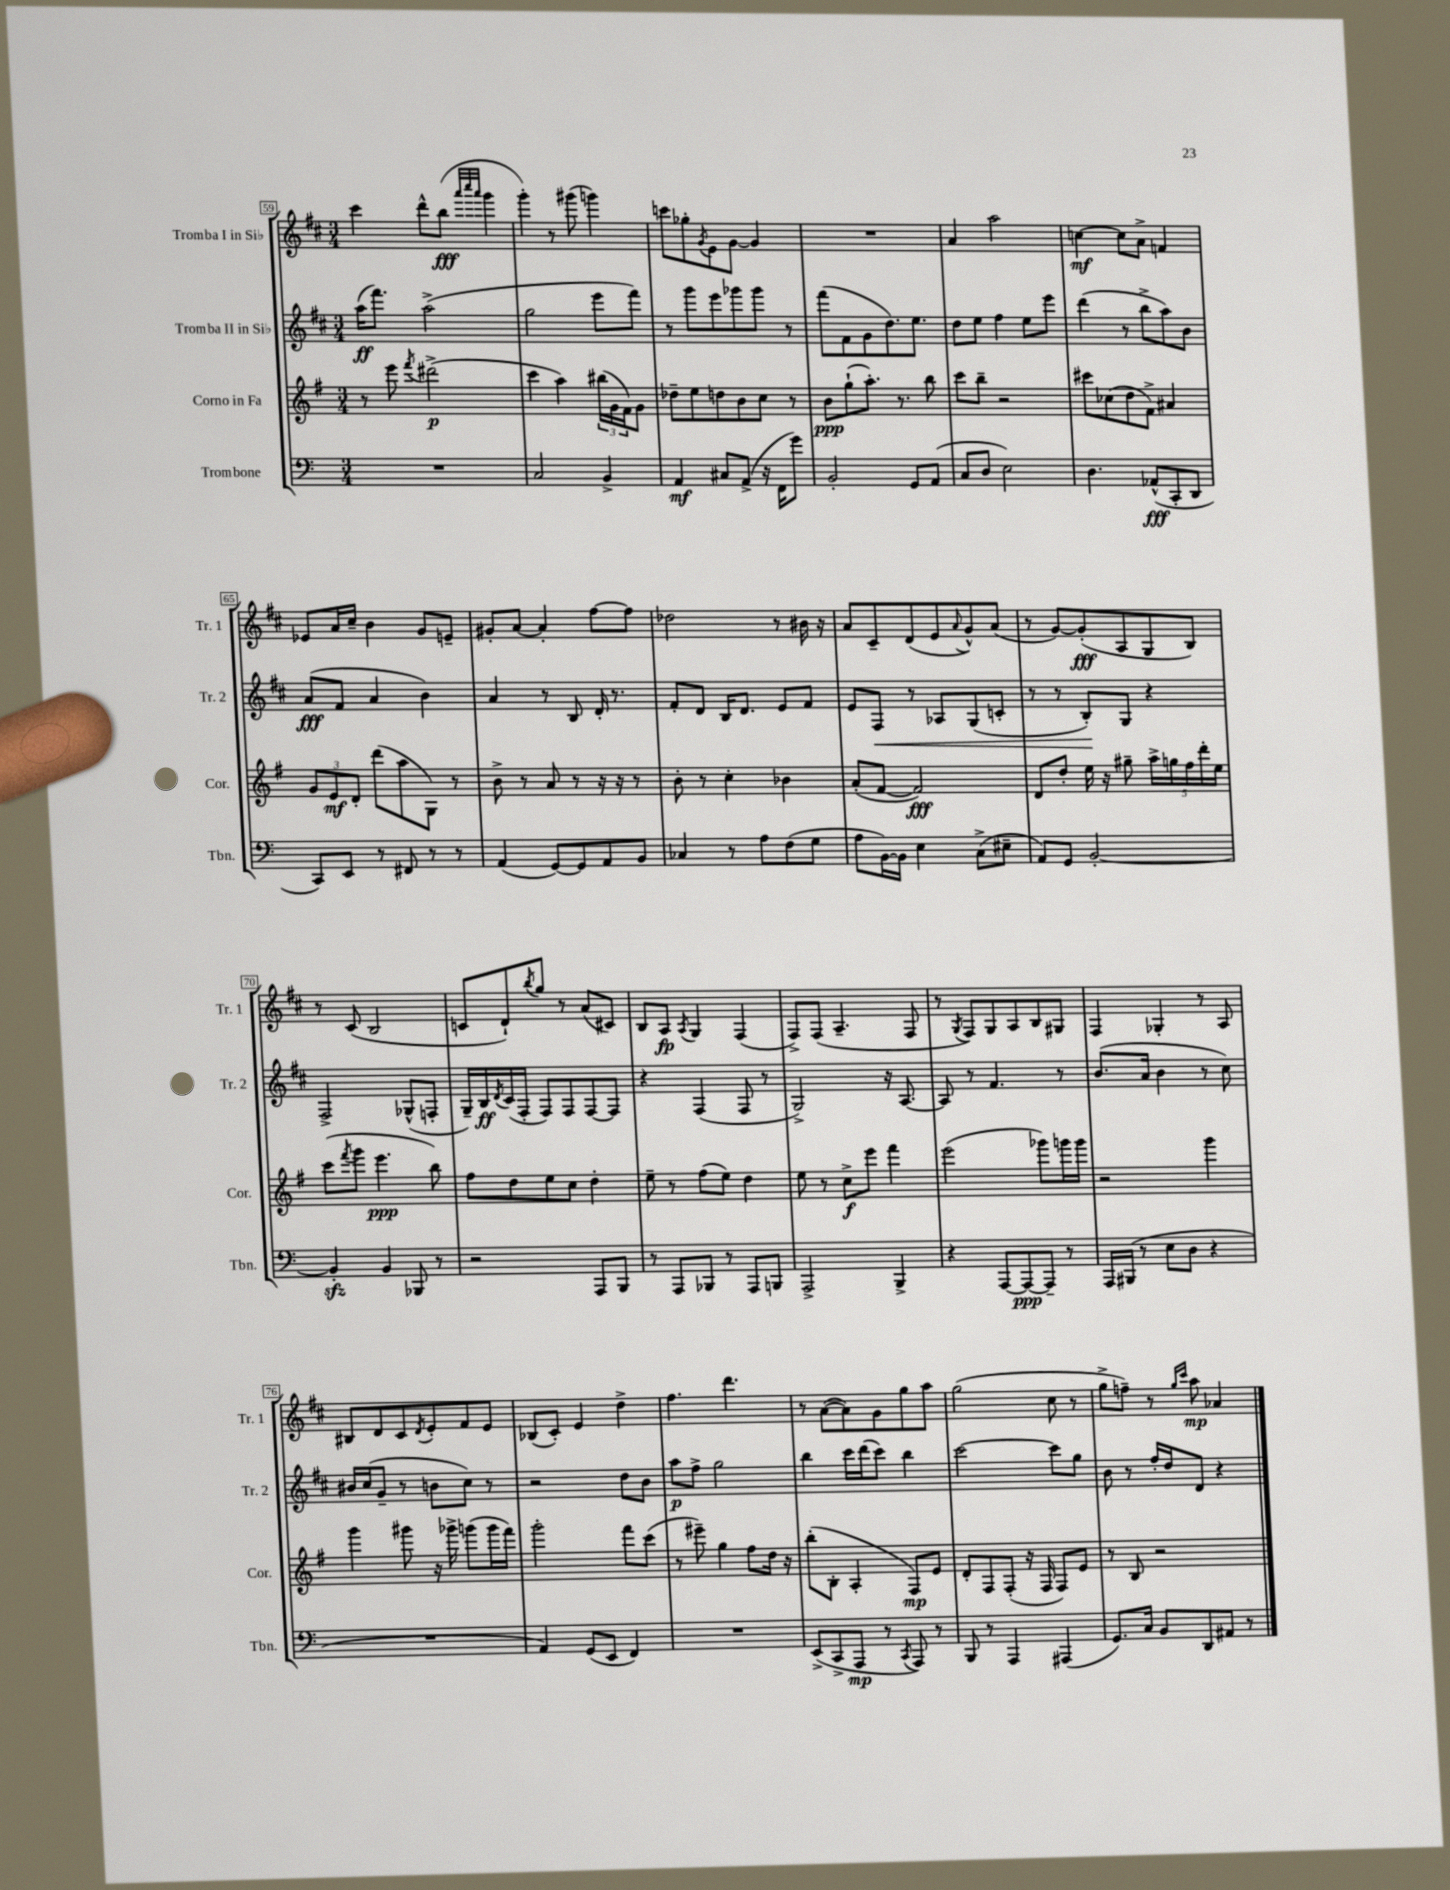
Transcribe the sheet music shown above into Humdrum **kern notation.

**kern	**dynam	**kern	**dynam	**kern	**dynam	**kern	**dynam
*part4	*part4	*part3	*part3	*part2	*part2	*part1	*part1
*staff4	*staff4	*staff3	*staff3	*staff2	*staff2	*staff1	*staff1
*I"Trombone	*	*I"Corno in Fa	*	*I"Tromba II in Si♭	*	*I"Tromba I in Si♭	*
*I'Tbn.	*	*I'Cor.	*	*I'Tr. 2	*	*I'Tr. 1	*
*clefF4	*	*clefG2	*	*clefG2	*	*clefG2	*
*k[]	*	*k[f#]	*	*k[f#c#]	*	*k[f#c#]	*
*M3/4	*	*M3/4	*	*M3/4	*	*M3/4	*
=59	=59	=59	=59	=59	=59	=59	=59
2.r	.	8r	.	(16aa\KL	ff	4ccc#\	.
.	.	.	.	8.fff#\J)	.	.	.
.	.	8eee\	.	.	.	.	.
.	.	8qfff#/	.	.	.	.	.
.	.	(2ddd#X^\	p	(2aa^\	.	8ddd^^\L	.
.	.	.	.	.	.	(8bb\J	fff
.	.	.	.	.	.	32qqaaa/LLL	.
.	.	.	.	.	.	32qqcccc#/	.
.	.	.	.	.	.	32qqaaa/JJJ	.
.	.	.	.	.	.	4ggg\	.
=60	=60	=60	=60	=60	=60	=60	=60
2C/	.	4ccc\	.	2gg\	.	4ggg'\)	.
.	.	4aa\)	.	.	.	8r	.
.	.	.	.	.	.	(8ggg#X\	.
4BB^/	.	(24bb#X\LL	.	8eee\L	.	4gggn\)	.
.	.	24g\	.	.	.	.	.
.	.	24f#\J)	.	.	.	.	.
.	.	8g\J	.	8fff#\J)	.	.	.
=61	=61	=61	=61	=61	=61	=61	=61
4AA/	mf	8dd-X~\L	.	8r	.	8cccn\L	.
.	.	8ee\	.	8ggg\L	.	8gg-X'\	.
.	.	.	.	.	.	8qg/	.
8C#X/L	.	8ddn\	.	8eee\	.	8e\	.
(8AA^/J	.	8b\	.	8ggg-X\	.	[8g\J	.
16r	.	8cc\J	.	8ggg-\J	.	4g/]	.
16FF\KL	.	.	.	.	.	.	.
8g\J)	.	8r	.	8r	.	.	.
=62	=62	=62	=62	=62	=62	=62	=62
2BB'/	.	8b\L	ppp	(8fff#\L	.	2.r	.
.	.	(8gg`\	.	8f#\	.	.	.
.	.	8.aa'\J)	.	8g\	.	.	.
.	.	.	.	8.dd\)	.	.	.
.	.	8.r	.	.	.	.	.
8GG/L	.	.	.	.	.	.	.
.	.	.	.	8.ee\J	.	.	.
(8AA/J	.	8bb\	.	.	.	.	.
=63	=63	=63	=63	=63	=63	=63	=63
8C/L	.	8ccc\L	.	8dd\L	.	4a/	.
8D/J	.	8bb~\J	.	8ee\J	.	.	.
2E\)	.	2r	.	4ff#\	.	2aa\	.
.	.	.	.	8ee\L	.	.	.
.	.	.	.	8eee\J	.	.	.
=64	=64	=64	=64	=64	=64	=64	=64
4.D\	.	8ccc#X\L	.	(4ddd\	.	[4ccn\	mf
.	.	(8cc-X\	.	.	.	.	.
.	.	8dd\	.	8r	.	8cc\L]	.
(8AA-X^^/L	fff	8f#^\J)	.	8bb^\L	.	8a^\J	.
8CC'/	.	4a#X/	.	8aa\)	.	4fn/	.
8DD/J	.	.	.	8b\J	.	.	.
!!LO:LB:g=z
=65	=65	=65	=65	=65	=65	=65	=65
8CC/L)	.	12g/L	.	(8a/L	fff	8e-X/L	.
.	.	12e/	mf	.	.	.	.
8EE/J	.	.	.	8f#/J	.	16a/L	.
.	.	12d'/J	.	.	.	.	.
.	.	.	.	.	.	16cc#~/JJ	.
8r	.	(8ddd\L	.	4a/	.	4b\	.
8FF#X/	.	8aa\	.	.	.	.	.
8r	.	8G\J)	.	4b\)	.	8g/L	.
8r	.	8r	.	.	.	8en~/J	.
=66	=66	=66	=66	=66	=66	=66	=66
(4AA/	.	8b^\	.	4a/	.	8g#X'/L	.
.	.	8r	.	.	.	[8a/J	.
[8GG/L)	.	8a/	.	8r	.	4a'/]	.
8GG/]	.	8r	.	8B/	.	.	.
8AA/	.	16r	.	16d'/	.	[8ff#\L	.
.	.	16r	.	8.r	.	.	.
8BB/J	.	8r	.	.	.	8ff#\J]	.
=67	=67	=67	=67	=67	=67	=67	=67
4C-X/	.	8b'\	.	8f#'/L	.	2dd-X\	.
.	.	8r	.	8d/J	.	.	.
8r	.	4cc'\	.	16B/KL	.	.	.
.	.	.	.	8.d/J	.	.	.
8A\L	.	.	.	.	.	.	.
(8F\	.	4b-X\	.	8e/L	.	8r	.
8G\J	.	.	.	8f#/J	.	16b#X\	.
.	.	.	.	.	.	16r	.
=68	=68	=68	=68	=68	=68	=68	=68
8A\L	.	(8a'/L	.	8e/L	.	8a/L	.
!	!	!	!	!	!LO:HP:b	!	!
[16BB\L)	.	[8f#/J	.	8F#/J	<	8c#~/	.
16BB\JJ]	.	.	.	.	.	.	.
4E\	.	2f#/])	fff	8r	.	(8d/	.
.	.	.	.	8A-X/L	.	8e/	.
.	.	.	.	.	.	8qqa/	.
(8C^\L	.	.	.	(8G/	.	8g^^/)	.
8E#X~\J	.	.	.	8cn'/J	.	(8a/J	.
=69	=69	=69	=69	=69	=69	=69	=69
8AA/L)	.	8d/L	.	8r	.	8r	.
8GG/J	.	8dd'/J	.	8r	.	[8g/L)	.
[2BB'/	.	16ee\	.	8B'/L)	.	(8g'/]	fff
.	.	16r	.	.	.	.	.
.	.	8gg#X~\	.	8G/J	[	8A/	.
.	.	20aa^\LL	.	4r	.	8G/	.
.	.	20ggn\	.	.	.	.	.
.	.	20ff#\	.	.	.	.	.
.	.	.	.	.	.	8B/J)	.
.	.	20ddd'\	.	.	.	.	.
.	.	20ee\JJ	.	.	.	.	.
!!LO:LB:g=z
=70	=70	=70	=70	=70	=70	=70	=70
4BBzz'/]	.	(8ccc\L	.	2F#^/	.	8r	.
.	.	8qfff#/	.	.	.	.	.
.	.	8ggg\J	.	.	.	(8c#/	.
4BB/	.	4.eee\	ppp	.	.	2B/	.
8BBB-X/	.	.	.	(8G-X^^/L	.	.	.
8r	.	8bb\)	.	8Fn'/J	.	.	.
=71	=71	=71	=71	=71	=71	=71	=71
2r	.	8ff#\L	.	16G~/LL)	.	8cn/L	.
.	.	.	.	16B/	ff	.	.
.	.	.	.	8qd/	.	.	.
.	.	8dd\	.	(16c#/	.	8d`/)	.
.	.	.	.	16F#'/JJ	.	.	.
.	.	.	.	.	.	8qbb/	.
.	.	8ee\	.	8F#/L)	.	8gg/J	.
.	.	8cc\J	.	8F#/	.	8r	.
8AAA/L	.	4dd'\	.	[8F#/	.	(8a/L	.
8BBB/J	.	.	.	8F#/J]	.	8c#X/J)	.
=72	=72	=72	=72	=72	=72	=72	=72
8r	.	8ee~\	.	4r	.	8B/L	.
8AAA/L	.	8r	.	.	.	8A/J	fp
.	.	.	.	.	.	8qA/	.
8BBB-X/J	.	(8ff#\L	.	(4F#/	.	4G/	.
8r	.	8ee\J)	.	.	.	.	.
8AAA/L	.	4dd\	.	8F#/	.	(4F#/	.
8BBBn/J	.	.	.	8r	.	.	.
=73	=73	=73	=73	=73	=73	=73	=73
2AAA^/	.	8ee\	.	2G^/)	.	8F#^/L)	.
.	.	8r	.	.	.	(8F#/J	.
.	.	8cc^\L	f	.	.	4.A~/	.
.	.	8eee\J	.	.	.	.	.
4BBB^/	.	4fff#\	.	16r	.	.	.
.	.	.	.	[8.A/	.	.	.
.	.	.	.	.	.	8F#/	.
=74	=74	=74	=74	=74	=74	=74	=74
4r	.	(2eee\	.	8A/]	.	8r	.
.	.	.	.	.	.	8qG/	.
.	.	.	.	8r	.	8F#/L)	.
[8AAA/L	.	.	.	4.f#/	.	8G/	.
8AAA/_	ppp	.	.	.	.	8A/	.
8AAA~/J]	.	8ggg-X\L)	.	.	.	8B/	.
8r	.	16gggn\L	.	8r	.	8G#X/J	.
.	.	16ggg\JJ	.	.	.	.	.
=75	=75	=75	=75	=75	=75	=75	=75
16AAA/LL	.	2r	.	(8.b/L	.	4F#/	.
(16BBB#X/JJ	.	.	.	.	.	.	.
8r	.	.	.	.	.	.	.
.	.	.	.	16a/Jk	.	.	.
8E\L	.	.	.	4b\	.	4G-X'/	.
8D\J	.	.	.	.	.	.	.
4r	.	4ggg\	.	8r	.	8r	.
.	.	.	.	8cc#\)	.	8A/	.
!!LO:LB:g=z
=76	=76	=76	=76	=76	=76	=76	=76
2.r	.	4ggg\	.	16b#X/LL	.	8B#X/L	.
.	.	.	.	(16cc#/J	.	.	.
.	.	.	.	8g~/J	.	8d/	.
.	.	8ggg#X\	.	8r	.	8c#/	.
.	.	.	.	.	.	8qd/	.
.	.	16r	.	8bn\L	.	8e'/	.
.	.	16ggg-X^\	.	.	.	.	.
.	.	(8gggn\L	.	8cc#\J)	.	8f#/	.
.	.	16ggg\L	.	8r	.	8e/J	.
.	.	16fff#\JJ)	.	.	.	.	.
=77	=77	=77	=77	=77	=77	=77	=77
4AA/)	.	2ggg'\	.	2r	.	(8B-X/L	.
.	.	.	.	.	.	8c#'/J)	.
(8GG/L	.	.	.	.	.	4e/	.
8EE/J	.	.	.	.	.	.	.
4FF/)	.	8fff#\L	.	8dd\L	.	4dd^\	.
.	.	(8ccc\J	.	8b\J	.	.	.
=78	=78	=78	=78	=78	=78	=78	=78
2.r	.	8r	.	8aa\L	p	4.ff#\	.
.	.	8eee#X~\)	.	8ff#^\J	.	.	.
.	.	4gg\	.	2gg\	.	.	.
.	.	.	.	.	.	4.ddd\	.
.	.	8ff#\L	.	.	.	.	.
.	.	16dd\Jk	.	.	.	.	.
.	.	16r	.	.	.	.	.
=79	=79	=79	=79	=79	=79	=79	=79
(8EE^/L	.	(8bb'\L	.	4bb\	.	8r	.
8CC^/	.	8B'\J	.	.	.	([8a\L	.
8AAA/J	mp	4A'/	.	16ccc#\LL	.	8a\])	.
.	.	.	.	(16ddd\J	.	.	.
8r	.	.	.	8ccc#\J)	.	8g\	.
8qCC/	.	.	.	.	.	.	.
8AAA/)	.	8F#/L)	mp	4bb\	.	8gg\	.
8r	.	8e/J	.	.	.	8aa\J	.
=80	=80	=80	=80	=80	=80	=80	=80
8BBB/	.	8d'/L	.	[2ccc#\	.	(2gg\	.
8r	.	8F#/	.	.	.	.	.
4AAA/	.	(8F#'/J	.	.	.	.	.
.	.	16r	.	.	.	.	.
.	.	16F#/	.	.	.	.	.
(4AAA#X/	.	8F#/L)	.	8ccc#\L]	.	8cc#\	.
.	.	8e/J	.	8gg\J	.	8r	.
=81	=81	=81	=81	=81	=81	=81	=81
8.GG/L)	.	8r	.	8b\	.	8gg^\L	.
.	.	8B/	.	8r	.	8ffn~\J)	.
16C/Jk	.	.	.	.	.	.	.
8BB/L	.	2r	.	16ff#'/LL	.	8r	.
.	.	.	.	16dd/J	.	.	.
.	.	.	.	.	.	16qqgg/LL	.
.	.	.	.	.	.	16qqccc#/JJ	.
8DD/	.	.	.	8d/J	.	8aa\	mp
8AA#X/J	.	.	.	4r	.	4a-X/	.
8r	.	.	.	.	.	.	.
==	==	==	==	==	==	==	==
*-	*-	*-	*-	*-	*-	*-	*-
